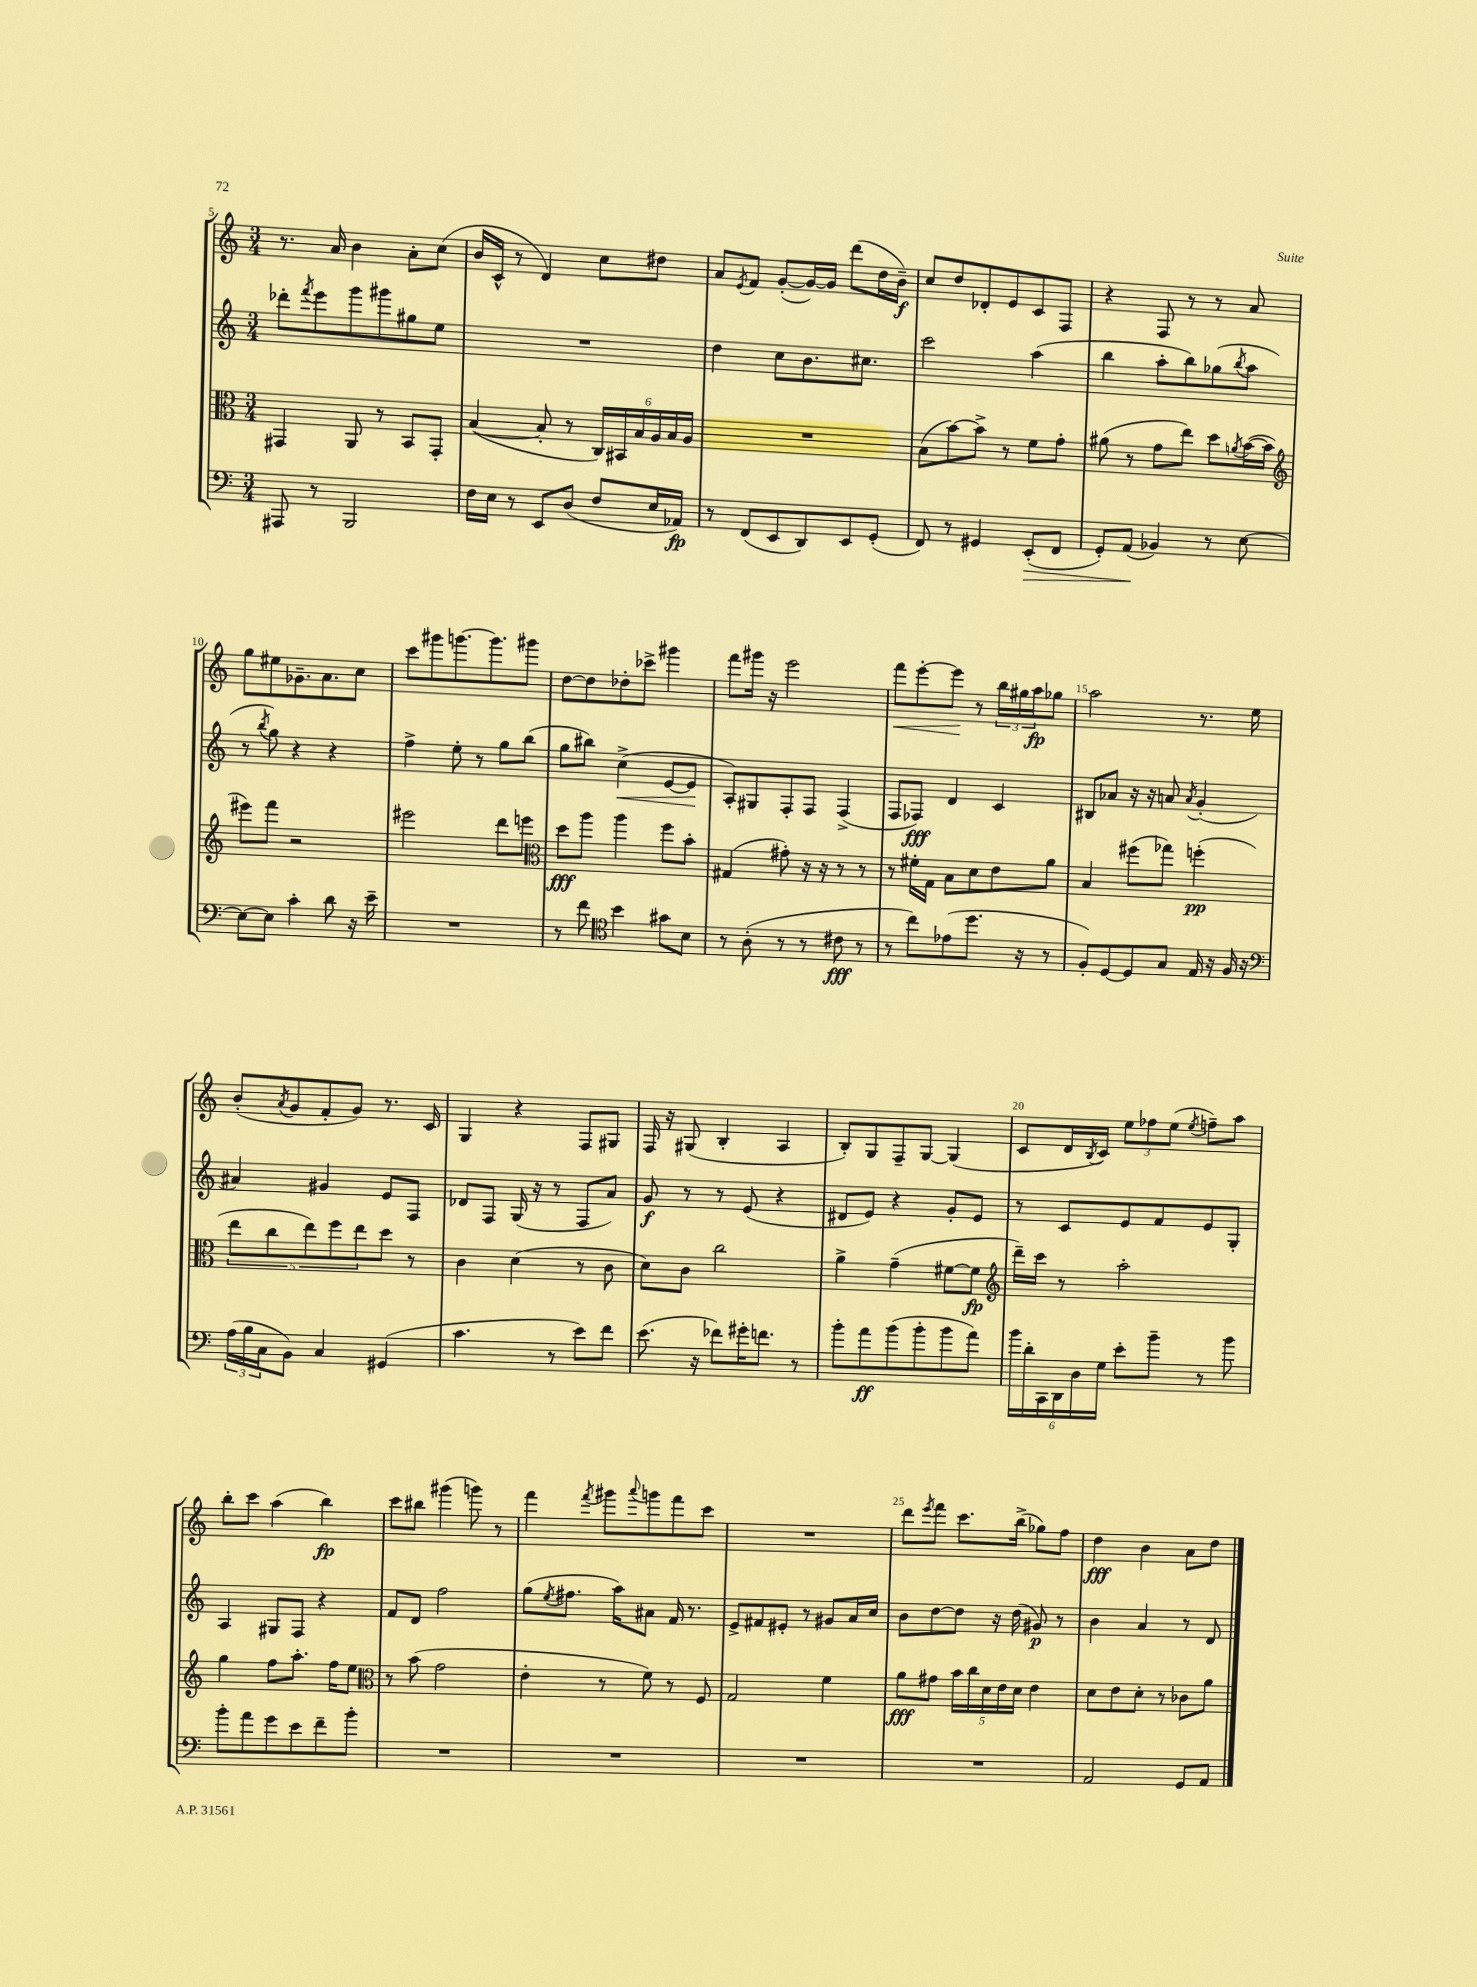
<<
\new StaffGroup <<
\new Staff = "s0" {
    \clef treble \key c \major \numericTimeSignature \time 3/4
    r8. a'16 b'4 a'8-. c''8( |
    b'16 c'16-^ r8 d'4) c''8 dis''8 |
    a'8 \acciaccatura { e'8 } f'8 g'8~-.( g'16~) g'16 d'''8( d''16 b'16--\f) |
    c''8 d''8 des'8-. e'8 c'8 f8 |
    r4 f8 r8 r8 a'8 |
    g''8 eis''8 ges'8.-- a'8. c''8 |
    c'''8 gis'''8 g'''8.~ g'''8. gis'''8 |
    d''8~ d''8 des''8-. ces'''8-> gis'''4 |
    f'''8 gis'''16 r16 e'''2 |
    f'''8\< e'''8~-. e'''8\! r8 \tuplet 3/2 { b''16 gis''16 a''16\fp } ges''8 |
    a''2 r8. e''16 |
    b'8-.( \acciaccatura { a'8 } g'8 f'8-. g'8) r8. c'16 |
    g4 r4 f8 gis8 |
    f16 r16 gis8( b4-. a4 |
    b8-.) g8 f8-- g8~ g4( |
    c'8 d'16 \acciaccatura { b8 } c'16) \tuplet 3/2 { e''8 fes''8 e''8( } \acciaccatura { e''8 } f''8--) a''8 |
    b''8-. c'''8 a''4( b''4\fp) |
    c'''8 bis''8 gis'''4( g'''8) r8 |
    f'''4 \acciaccatura { f'''8 } gis'''8 \appoggiatura { a'''8 } g'''8 f'''8 c'''8 |
    R2. |
    d'''8 \acciaccatura { e'''8 } f'''8 c'''8. b''16->( ges''8) f''8 |
    d''4\fff b'4 a'8 d''8 \bar "|." |
}
\new Staff = "s1" {
    \clef treble \key c \major \numericTimeSignature \time 3/4
    des'''8-. \acciaccatura { f'''8 } e'''8 g'''8 gis'''8 gis''8 e''8 |
    R2. |
    d''4 c''8 b'8. cis''8. |
    c'''2 a''4( |
    b''4 a''8-. b''8) ges''8( \acciaccatura { b''8 } a''8 |
    r8 \acciaccatura { b''8 } g''8) r4 r4 |
    f''4-> e''8-. r8 g''8 b''8( |
    g''8 bis''8) c''4->\<( e'8~ e'8\! |
    a8-.) gis8 f8-. f8 f4->( |
    f8 fes8\fff) d'4 c'4 |
    bis8 aes'8 r16 r16 a'8 \acciaccatura { a'8 } g'4-.( |
    ais'4) gis'4 e'8 f8 |
    des'8 f8 g16( r16 r8 f8 a'8) |
    g'8\f r8 r8 e'8( r4 |
    dis'8 e'8) r4 g'8-. e'8 |
    r8 c'8 e'8 f'8 e'8 g8-. |
    a4 gis8 f8 r4 |
    f'8 d'8 f''2 |
    g''8( \acciaccatura { e''8 } fis''8. a''16) ais'8 f'16 r8. |
    e'8-> fis'8 eis'8-. r8 gis'8 a'16 c''16 |
    b'8 d''8~ d''8 r16 d''16( gis'8\p) r8 |
    b'4 a'4 r8 d'8 \bar "|." |
}
\new Staff = "s2" {
    \clef alto \key c \major \numericTimeSignature \time 3/4
    gis,4 a,8 r8 b,8 gis,8-. |
    b4~( b8-. r8 \tuplet 6/4 { c16) bis,16 b16 a16 b16 a16 } |
    R2. |
    b8( b'8~) b'8-> r8 f'8 g'8-. |
    ais'8( r8 g'8 e''8) d''8 \acciaccatura { a'8 } b'16~( b'16 |
    \clef treble eis'''8) f'''8 r2 |
    eis'''2 d'''8 e'''8 |
    \clef alto d''8\fff a''8 a''4 f''8 b'8-. |
    gis4( gis'8-.) r16 r16 r8 r8 |
    r8 fis'16-. g16 b8 d'8 e'8 a'8 |
    b4 fis''8( ges''8) f''4-.\pp( |
    \tuplet 5/4 { e''8 c''8 e''8) f''8 e''8 } d''8 r8 |
    c'4 d'4( r8 c'8 |
    d'8) c'8 c''2 |
    a'4-> g'4--( fis'8~ fis'8\fp |
    \clef treble d'''16--) c'''16 r8 a''2-. |
    g''4 f''8 a''8.-. f''16 e''8 |
    \clef alto r8 b'8( g'2 |
    e'4-. r8 f'8) r8 f8 |
    g2 f'4 |
    a'8\fff gis'8 \tuplet 5/4 { b'16 c''16 d'16 e'16 d'16 } e'4 |
    d'8 e'8 d'8-. r8 ces'8 a'8 \bar "|." |
}
\new Staff = "s3" {
    \clef bass \key c \major \numericTimeSignature \time 3/4
    ais,,8 r8 b,,2 |
    f16 e16 r8 e,8 d8( f8 e16 aes,16\fp) |
    r8 f,8( e,8 d,8) e,8 g,8-.( |
    f,8) r8 gis,4 e,8-.\>( f,8 |
    g,8-.) a,8\!( bes,4) r8 e8~ |
    e8~ e8 c'4-. d'8 r16 e'16-- |
    R2. |
    r8 f'8 \clef tenor b'4 gis'8 b8 |
    r8 a8-.( r8 r8 cis'8\fff r8 |
    r8 c''8) ees'8( d''8. r16 r8 |
    f8-.) d8~ d8 g8 e16 r16 f16 r16 |
    \clef bass \tuplet 3/2 { a16( b16 c16 } b,8) c4 gis,4( |
    c'4. r8 e'8) f'8 |
    e'8.( r16 fes'8) gis'16-. f'8. r8 |
    b'8-. a'8\ff b'8( b'8-. b'8 a'8) |
    \tuplet 6/4 { b'16 d'16-. c,16 d,16 d16 g16 } e'8-. b'8-- r8 b'8 |
    b'8-. a'8 g'8 e'8 f'8-- b'8-. |
    R2. |
    R2. |
    R2. |
    R2. |
    a,2 g,8 a,8 \bar "|." |
}
>>
>>
\layout { \context { \Score currentBarNumber = #5 \override BarNumber.break-visibility = ##(#f #t #t) barNumberVisibility = #(every-nth-bar-number-visible 5) } }
